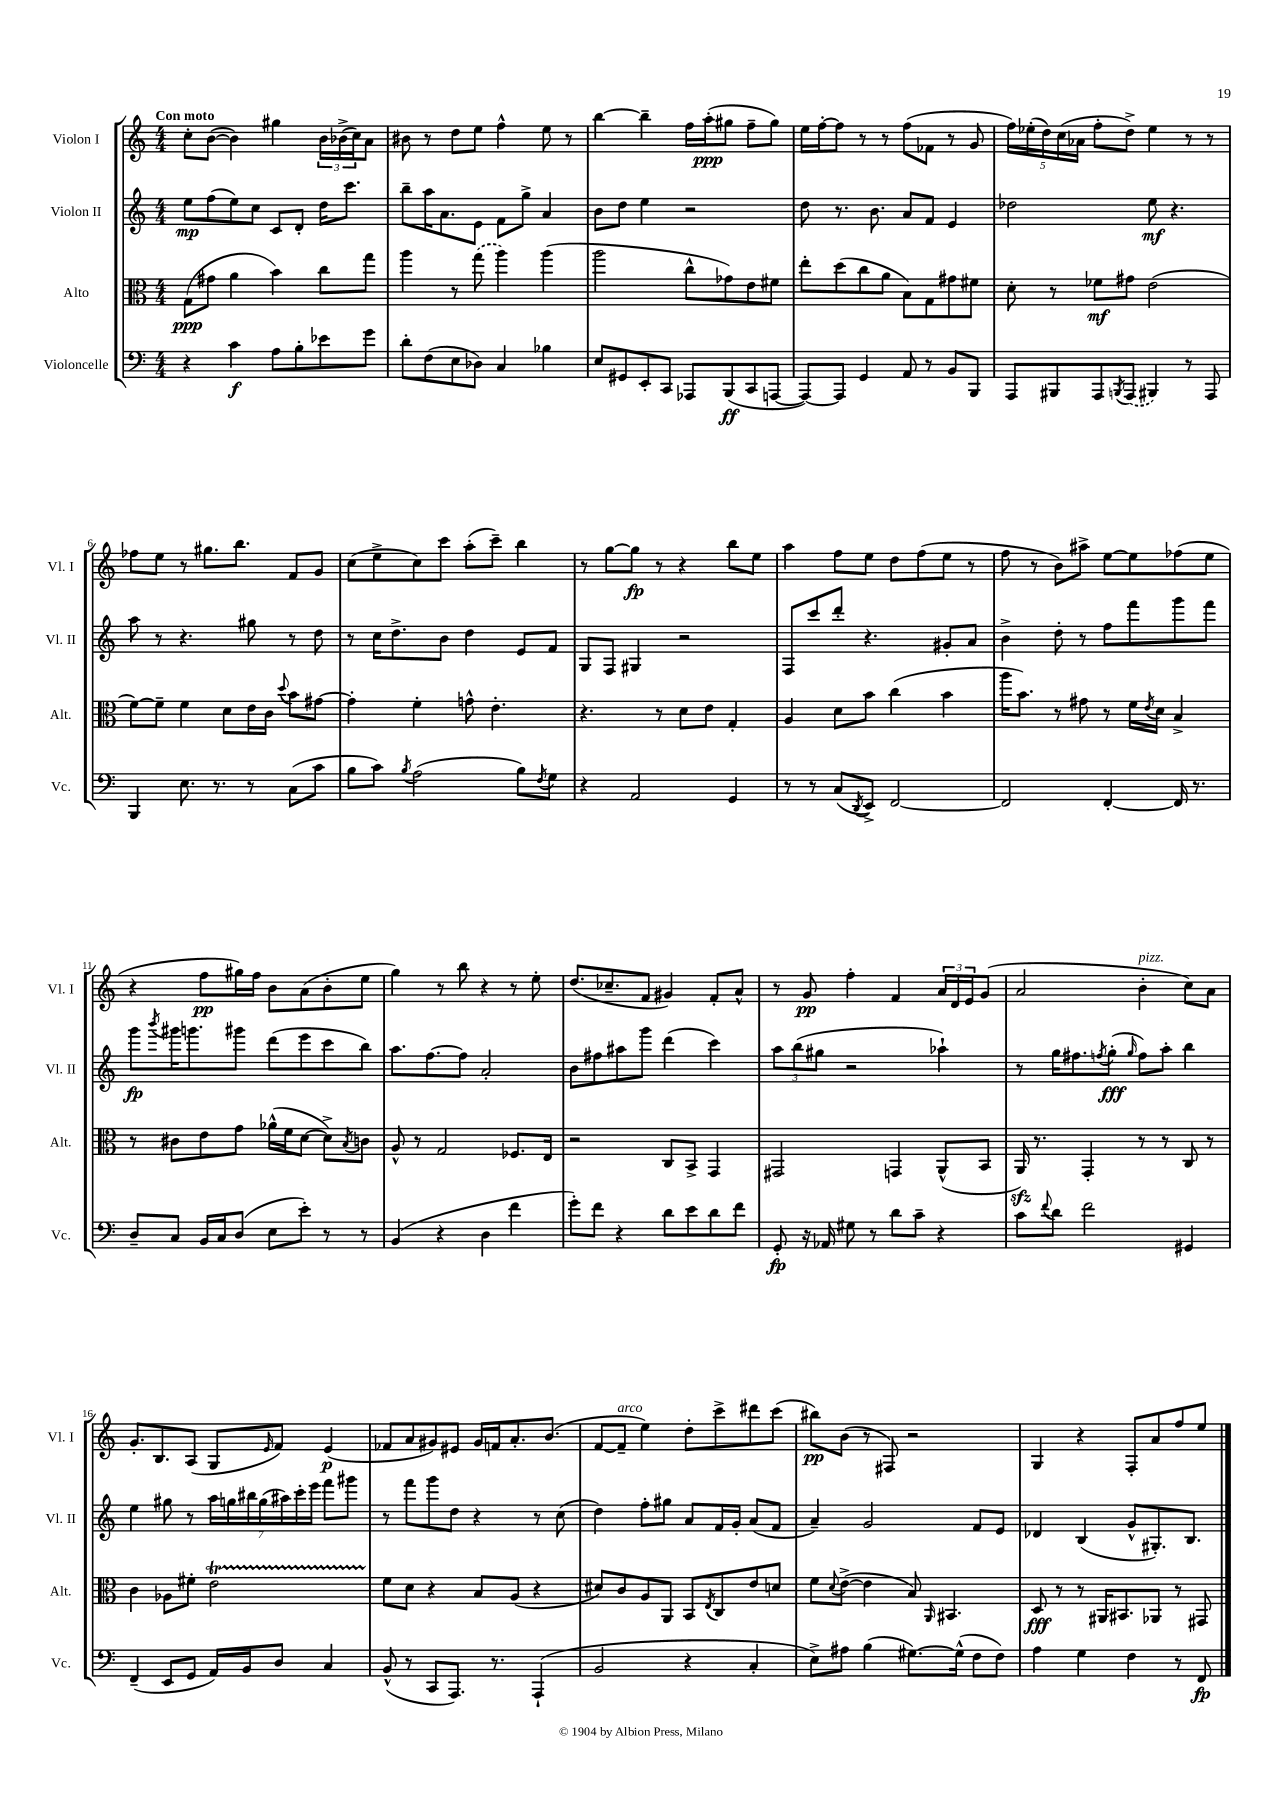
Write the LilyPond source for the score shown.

<<
\new StaffGroup <<
\new Staff = "s0" \with { instrumentName = "Violon I" shortInstrumentName = "Vl. I" } {
    \clef treble \key c \major \numericTimeSignature \time 4/4 \tempo "Con moto"
    c''8-. b'8~( b'4) gis''4 \tuplet 3/2 { b'16 bes'16->( c''16) } a'8 |
    bis'8 r8 d''8 e''8 f''4-^ e''8 r8 |
    b''4~ b''4-- f''16 a''16-.\ppp( gis''8 f''8-- gis''8) |
    e''16 f''16~-. f''8 r8 r8 f''8( fes'8 r8 g'8 |
    \tuplet 5/4 { f''16) ees''16-.( d''16) c''16( aes'16 } f''8-. d''8->) ees''4 r8 r8 |
    fes''8 e''8 r8 gis''8. b''8. f'8 g'8 |
    c''8( e''8-> c''8) c'''8 a''8-.( c'''8--) b''4 |
    r8 g''8~ g''8\fp r8 r4 b''8 e''8 |
    a''4 f''8 e''8 d''8 f''8( e''8 r8 |
    f''8 r8 b'8) ais''8-> e''8~ e''8 fes''8( e''8 |
    r4 f''8\pp gis''16) f''16 b'8 a'8( b'8-. e''8 |
    g''4) r8 b''8 r4 r8 e''8-. |
    d''8.( ces''8.-- f'8 gis'4) f'8-. a'8-^ |
    r8 g'8\pp f''4-. f'4 \tuplet 3/2 { a'16 d'16 e'16 } g'8( |
    a'2 b'4-.^\markup { \italic "pizz." } c''8) a'8 |
    g'8.-. b8. a8( g8 \grace { e'16 } f'8) e'4\p( |
    fes'8 a'8 gis'8) eis'8 gis'16 f'16 a'8.-. b'8.( |
    f'8~ f'8--^\markup { \italic "arco" } e''4) d''8-. c'''8-> dis'''8 c'''8( |
    bis''8\pp) b'8( r8 fis8) r2 |
    g4 r4 f8-. a'8 f''8 e''8 \bar "|." |
}
\new Staff = "s1" \with { instrumentName = "Violon II" shortInstrumentName = "Vl. II" } {
    \clef treble \key c \major \numericTimeSignature \time 4/4
    e''8\mp f''8( e''8) c''8 c'8 d'8-. d''16 c'''8. |
    b''8-- a''16 a'8. e'8 f'8 g''8-> a'4 |
    b'8 d''8 e''4 r2 |
    d''8 r8. b'8. a'8 f'8 e'4 |
    des''2 e''8\mf r4. |
    a''8 r8 r4. gis''8 r8 d''8 |
    r8 c''16 d''8.-> b'8 d''4 e'8 f'8 |
    g8 f8 gis4 r2 |
    f8 c'''8 d'''8-. r4. gis'8-. a'8 |
    b'4-> d''8-. r8 f''8 f'''8 g'''8 f'''8 |
    g'''8\fp \acciaccatura { b'''8 } gis'''16 g'''8. gis'''8 d'''8( e'''8 c'''8 b''8) |
    a''8. f''8.~ f''8 a'2-. |
    b'8 fis''8 ais''8 g'''8 d'''4( c'''4) |
    \tuplet 3/2 { a''8 b''8( gis''8 } r2 aes''4-!) |
    r8 g''16 fis''8. \acciaccatura { f''8 } g''8-.\fff( \grace { g''16 } f''8) a''8-. b''4 |
    e''4 gis''8 r8 \tuplet 7/4 { a''16 g''16 bis''16 g''16( ais''16) c'''16-. e'''16 } f'''8 gis'''8 |
    r8 f'''8 g'''8 d''8 r4 r8 c''8( |
    d''4) f''8-. gis''8 a'8 f'16 g'16-. a'8( f'8 |
    a'4--) g'2 f'8 e'8 |
    des'4 b4( g'8-^ gis8.-.) b8. \bar "|." |
}
\new Staff = "s2" \with { instrumentName = "Alto" shortInstrumentName = "Alt." } {
    \clef alto \key c \major \numericTimeSignature \time 4/4
    g8\ppp( gis'8 a'4 b'4) c''8 g''8 |
    a''4 r8 \once \slurDashed g''8( a''4) a''4( |
    a''2 c''8-^ ges'8) e'8 fis'8 |
    e''8-. d''8( c''8 a'8 b8) g8 gis'8 fis'8 |
    d'8-. r8 fes'8\mf gis'8 e'2( |
    f'8~) f'8-- f'4 d'8 e'16 c'16 \appoggiatura { d''8 } b'8 gis'8~ |
    gis'4-. f'4-. g'8-^ e'4.-. |
    r4. r8 d'8 e'8 g4-. |
    a4 d'8 b'8 c''4( b'4 |
    a''16 b'8.) r8 gis'8 r8 f'16 \acciaccatura { e'8 } d'16 b4-> |
    r8 cis'8 e'8 g'8 aes'16-^( f'16 d'8~ d'8->) \acciaccatura { b8 } c'8 |
    a8-^ r8 g2 fes8. e16 |
    r2 c8 b,8-> g,4 |
    gis,2 g,4 a,8-^( b,8 |
    a,16\sfz) r8. g,4-. r8 r8 c8 r8 |
    c'4 aes8 fis'8-. e'2\startTrillSpan |
    f'8\stopTrillSpan d'8 r4 b8 a8( r4 |
    dis'8) c'8 a8 a,8 b,8 \acciaccatura { e8 } c8 e'8 d'8 |
    f'8 \appoggiatura { d'8 } e'8~->( e'4 b8) \grace { a,16 } bis,4. |
    d8\fff r8 r8 ais,16 bis,8. aes,8 r8 gis,8 \bar "|." |
}
\new Staff = "s3" \with { instrumentName = "Violoncelle" shortInstrumentName = "Vc." } {
    \clef bass \key c \major \numericTimeSignature \time 4/4
    r4 c'4\f a8 b8-. ees'8 g'8 |
    d'8-. f8( e8 des8) c4 bes4 |
    e8 gis,8 e,8-. c,8 aes,,8 b,,8\ff( c,8 a,,8~ |
    a,,8~) a,,8 g,4 a,8 r8 b,8 b,,8 |
    a,,8 bis,,8 a,,8 \acciaccatura { b,,8 } \once \slurDashed a,,8( bis,,4) r8 a,,8 |
    b,,4 e8. r8. r8 c8( c'8 |
    b8 c'8) \acciaccatura { b8 } a2( b8) \acciaccatura { f8 } g8 |
    r4 a,2 g,4 |
    r8 r8 c8( \acciaccatura { d,8 } e,8->) f,2~ |
    f,2 f,4~-. f,16 r8. |
    d8-- c8 b,16 c16 d8( e8 e'8-.) r8 r8 |
    b,4( r4 d4 f'4 |
    g'8-.) f'8 r4 d'8 e'8 d'8 f'8 |
    g,8-.\fp r16 aes,16 gis8 r8 d'8 c'8-- r4 |
    c'8 \appoggiatura { f'8 } d'8 f'2 gis,4 |
    f,4--( e,8 g,8 a,16) b,16 d8 c4 |
    b,8-^( r8 c,8 a,,8.) r8. a,,4-!( |
    b,2 r4 c4-. |
    e8->) ais8 b4( gis8.~) gis16-^( f8 f8) |
    a4 g4 f4 r8 f,8\fp \bar "|." |
}
>>
>>
